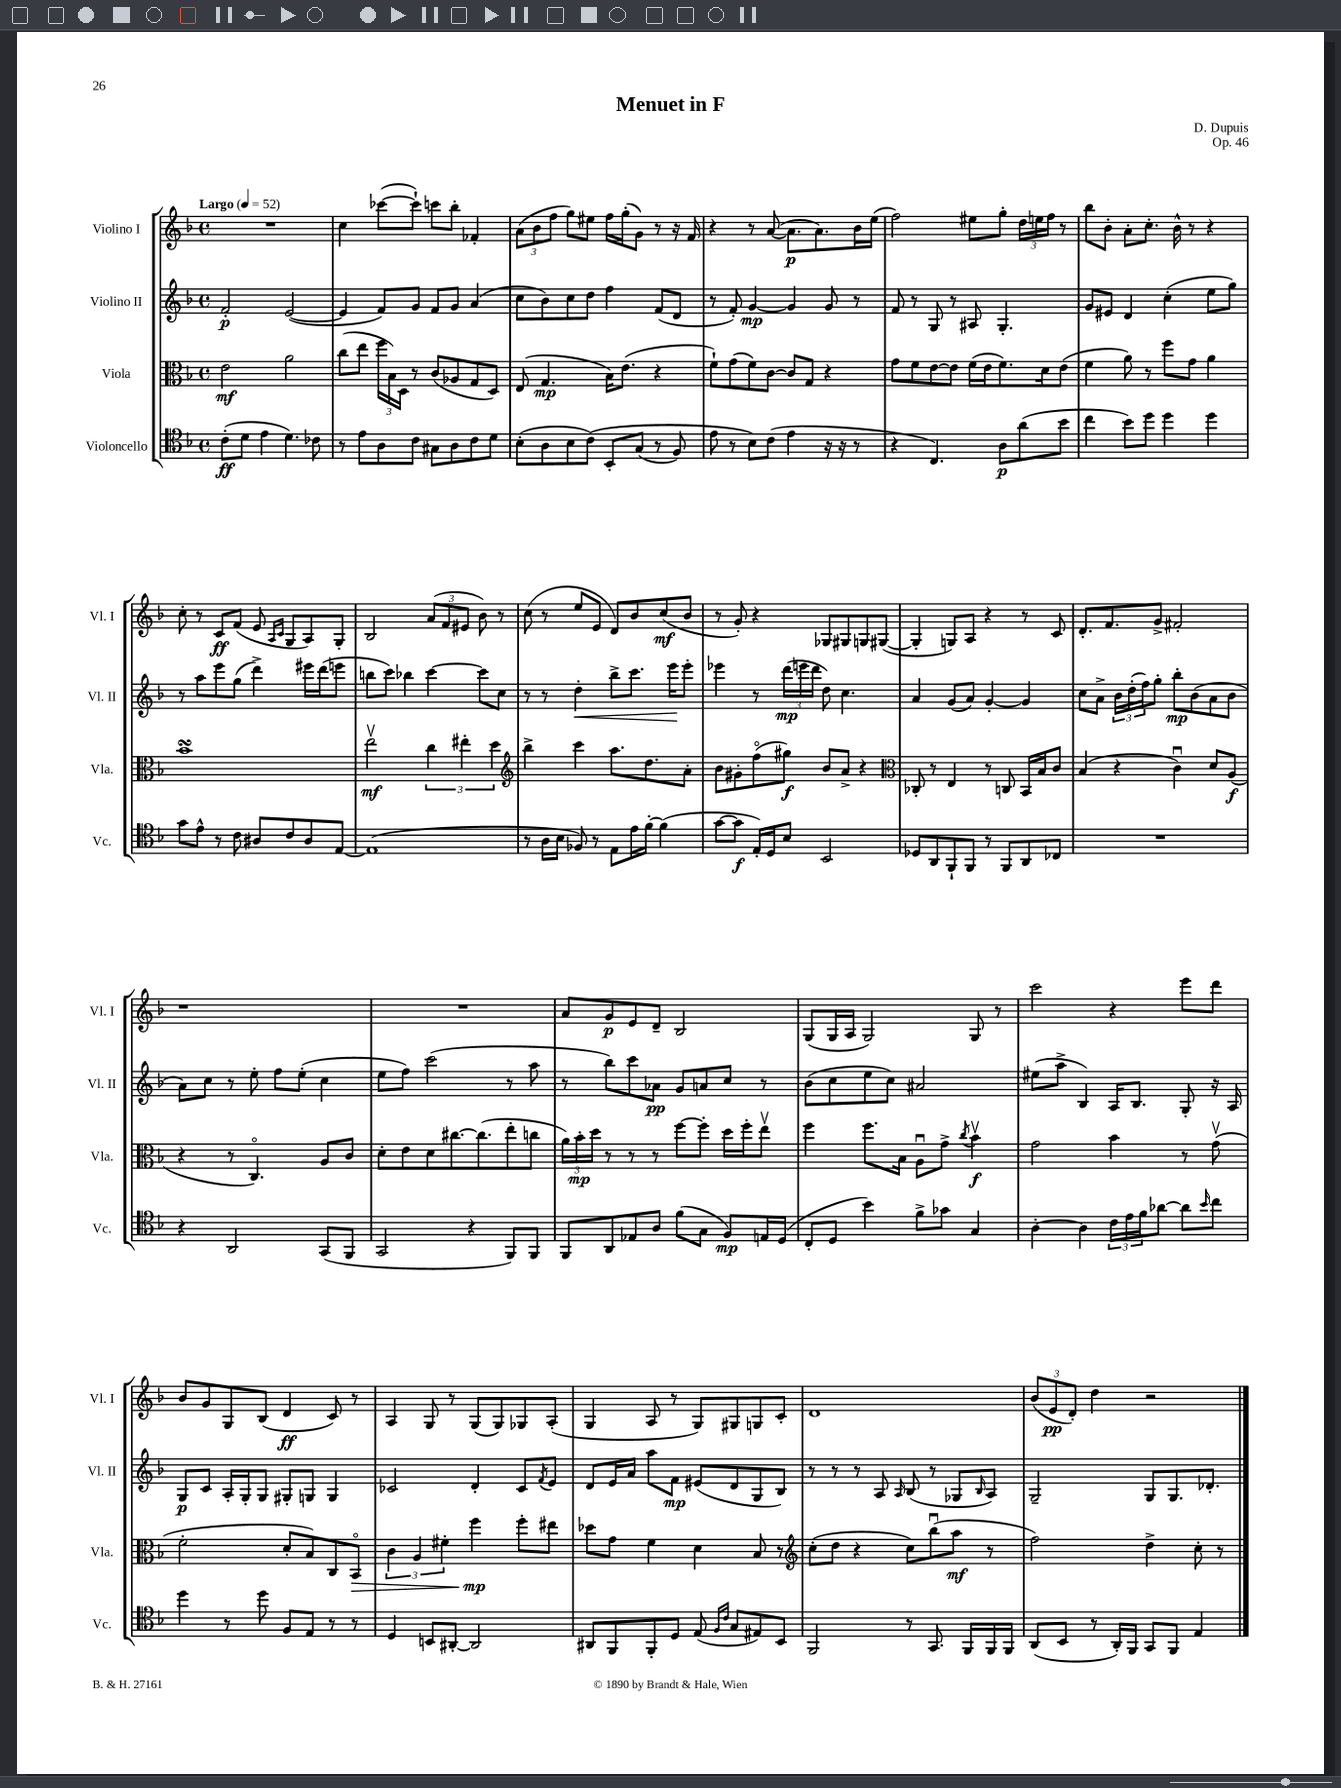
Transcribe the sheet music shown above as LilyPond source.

\header { title = "Menuet in F" composer = "D. Dupuis" opus = "Op. 46" }
<<
\new StaffGroup <<
\new Staff = "s0" \with { instrumentName = "Violino I" shortInstrumentName = "Vl. I" } {
    \clef treble \key f \major \defaultTimeSignature \time 4/4 \tempo "Largo" 4 = 52
    R1 |
    c''4 ces'''8~( ces'''8-!) c'''8 bes''8-. fes'4-. |
    \tuplet 3/2 { a'8( bes'8 f''8 } g''8) eis''8 f''16 g''16-.( g'8) r8 r16 f'16 |
    r4 r8 a'8~( a'8.\p a'8.) bes'16 e''16( |
    f''2) eis''8 g''8-. \tuplet 3/2 { d''16 e''16 f''16 } r8 |
    bes''8 bes'8-. a'8-. c''8.-. bes'16-^ r8 r4 |
    c''8-. r8 c'8\ff f'8( e'8 \grace { a16 c'16 } g8 a8) g8-. |
    bes2 \tuplet 3/2 { a'8( f'8 eis'8 } bes'8) r8 |
    c''8( r8 e''8 e'8 d'8) bes'8 c''8\mf( bes'8 |
    r8 g'8-.) r4 ges8 gis8 g8 gis8~( |
    gis4-. g8) a8 r4 r8 c'8 |
    d'8.-. f'8. g'8-> fis'2-. |
    r1 |
    R1 |
    a'8 g'8\p e'8 d'8-- bes2 |
    g8( g16 a16 g2) g8 r8 |
    c'''2 r4 e'''8 d'''8 |
    bes'8 g'8 g8 bes8( d'4\ff c'8) r8 |
    a4 g8 r8 g8( g8) ges8 a8-.( |
    g4 a8 r8 g8) gis8 g8 c'8-. |
    d'1 |
    \tuplet 3/2 { bes'8( e'8\pp d'8-.) } d''4 r2 \bar "|." |
}
\new Staff = "s1" \with { instrumentName = "Violino II" shortInstrumentName = "Vl. II" } {
    \clef treble \key f \major \defaultTimeSignature \time 4/4
    f'2-.\p e'2~( |
    e'4 f'8) g'8 f'8 g'8 a'4( |
    c''8 bes'8) c''8 d''8 f''4 f'8( d'8 |
    r8 f'8-.) g'4~\mp g'4 g'8 r8 |
    f'8 r8 g8 r8 ais8 g4.-. |
    g'8 eis'8 d'4 c''4-.( e''8 g''8) |
    r8 a''8 e'''8 g''8( d'''4->) eis'''16 d'''16( e'''8 |
    b''8 c'''8) bes''4 c'''4~ c'''8 c''8 |
    r8 r8 d''4-.\< bes''8-> c'''8. e'''16\! e'''8-. |
    ees'''4 r8 \tuplet 3/2 { d'''16\mp( e'''16 d'''16 } d''8) c''4. |
    a'4 g'8( a'8) g'4~-. g'4 |
    c''8 a'8-> \tuplet 3/2 { bes'16 d''16-.( f''16) } g''8-. bes''8-.\mp bes'8( a'8 bes'8 |
    a'8) c''8 r8 e''8-. f''8 e''8-.( c''4 |
    e''8 f''8) c'''2( r8 a''8 |
    r8 bes''8) c'''8 aes'8\pp g'8 a'8 c''8 r8 |
    bes'8( c''8 e''8 c''8) ais'2 |
    eis''8( a''8-> bes4) a16 bes8. g8-. r16 a16 |
    g8\p c'8 a16-. g16-. g8 gis8-. g8 g4 |
    ces'2 d'4-. ces'8 \acciaccatura { f'8 } e'8 |
    d'8 e'16 a'16 a''8 f'8\mp eis'8( d'8 g8 bes8) |
    r8 r8 r8 a8 \grace { a16 } bes8( r8 ges8 \grace { bes16 } a8) |
    g2-- g8 g8. des'8.-. \bar "|." |
}
\new Staff = "s2" \with { instrumentName = "Viola" shortInstrumentName = "Vla." } {
    \clef alto \key f \major \defaultTimeSignature \time 4/4
    e'2\mf a'2 |
    c''8( e''8 \tuplet 3/2 { f''16 bes16) d16 } r8 c'8( aes8 g8 d8) |
    e8( g4.\mp bes16) e'8.( r4 |
    f'8-!) g'8( f'8) c'8~ c'8 g8 r4 |
    g'8 f'8 e'8~ e'8 f'16( e'16 f'8.) d'16 e'8( |
    f'4 a'8) r8 f''8 g'8 a'4 |
    bes'1\turn |
    e''2\upbow\mf \tuplet 3/2 { c''4 eis''4-. d''4 } |
    \clef treble bes''4-> c'''4 a''8. d''8. a'8-. |
    bes'8 gis'8-. f''8\flageolet( gis''8\f) bes'8 a'8-> r4 |
    \clef alto ces8-. r8 e4 r8 c8 bes,16 bes16 c'8 |
    bes4( r4 c'4\downbow) d'8 a8\f( |
    r4 r8 c4.\flageolet) a8 c'8 |
    d'8-. e'8 d'8 cis''8.~ cis''8.( e''8-. c''8 |
    \tuplet 3/2 { a'16) bes'16-.\mp d''16 } r8 r8 r8 f''8~ f''8-. d''16 f''16-. e''8\upbow |
    f''4 f''8. bes16 a8\downbow g'8-> \acciaccatura { c''8 } bes'4\upbow\f |
    g'2 bes'4 r8 g'8\upbow( |
    f'2-. d'8-. bes8) c8 bes,8\flageolet\> |
    \tuplet 3/2 { c'4 a4 fis'4-. } f''4\mp\! f''8-. eis''8 |
    des''8 g'8 f'4 d'4 bes8 r8 |
    \clef treble c''8-.( d''8 r4 c''8) bes''8\downbow( a''8\mf r8 |
    f''2) d''4-> c''8-. r8 \bar "|." |
}
\new Staff = "s3" \with { instrumentName = "Violoncello" shortInstrumentName = "Vc." } {
    \clef tenor \key f \major \defaultTimeSignature \time 4/4
    c'8-.\ff( d'8 e'4 d'4.) ces'8 |
    r8 e'8 a8 c'8 gis8 a8 c'8 d'8 |
    bes8-.( a8 bes8 c'8)\( bes,8-. g8( r8 f8) |
    e'8 r8 bes8\) c'8( e'4 r16 r16 r8 |
    r4 c4.) a8\p a'8( bes'8 |
    c''4 bes'8) d''8 d''4 d''4 |
    g'8 e'8-^ r8 c'8 ais8 c'8 ais8 e8~ |
    e1( |
    r8 a16 bes16 fes8) r8 e8 e'16 f'16~-. f'4( |
    g'8~ g'8\f e16-.) d16 bes8 bes,2 |
    des8 a,8 f,8-! f,8 r8 f,8 a,8 ces8 |
    R1 |
    r4 a,2 g,8( f,8 |
    g,2 r4 f,8) f,8 |
    f,8 a,8 ees8 a8 f'8( g8 f8\mp) e16 d16( |
    c8-. d8 bes'4) f'8-> ges'8 g4 |
    a4~-. a4 \tuplet 3/2 { c'16 e'16 f'16 } aes'8~ aes'8 \grace { bes'16 } c''8 |
    d''4 r8 d''8 f8 e8 r8 r8 |
    d4 b,8 ais,8~-. ais,2 |
    ais,8 f,8 f,8-. d8 e8( \grace { f16 c'16 } g8 eis8) bes,8 |
    f,2 r8 g,8. f,16 f,16 f,16 |
    a,8( bes,8 r8 a,16-.) f,16 g,8 f,8 e4 \bar "|." |
}
>>
>>
\layout { \context { \Score \remove "Bar_number_engraver" } }
